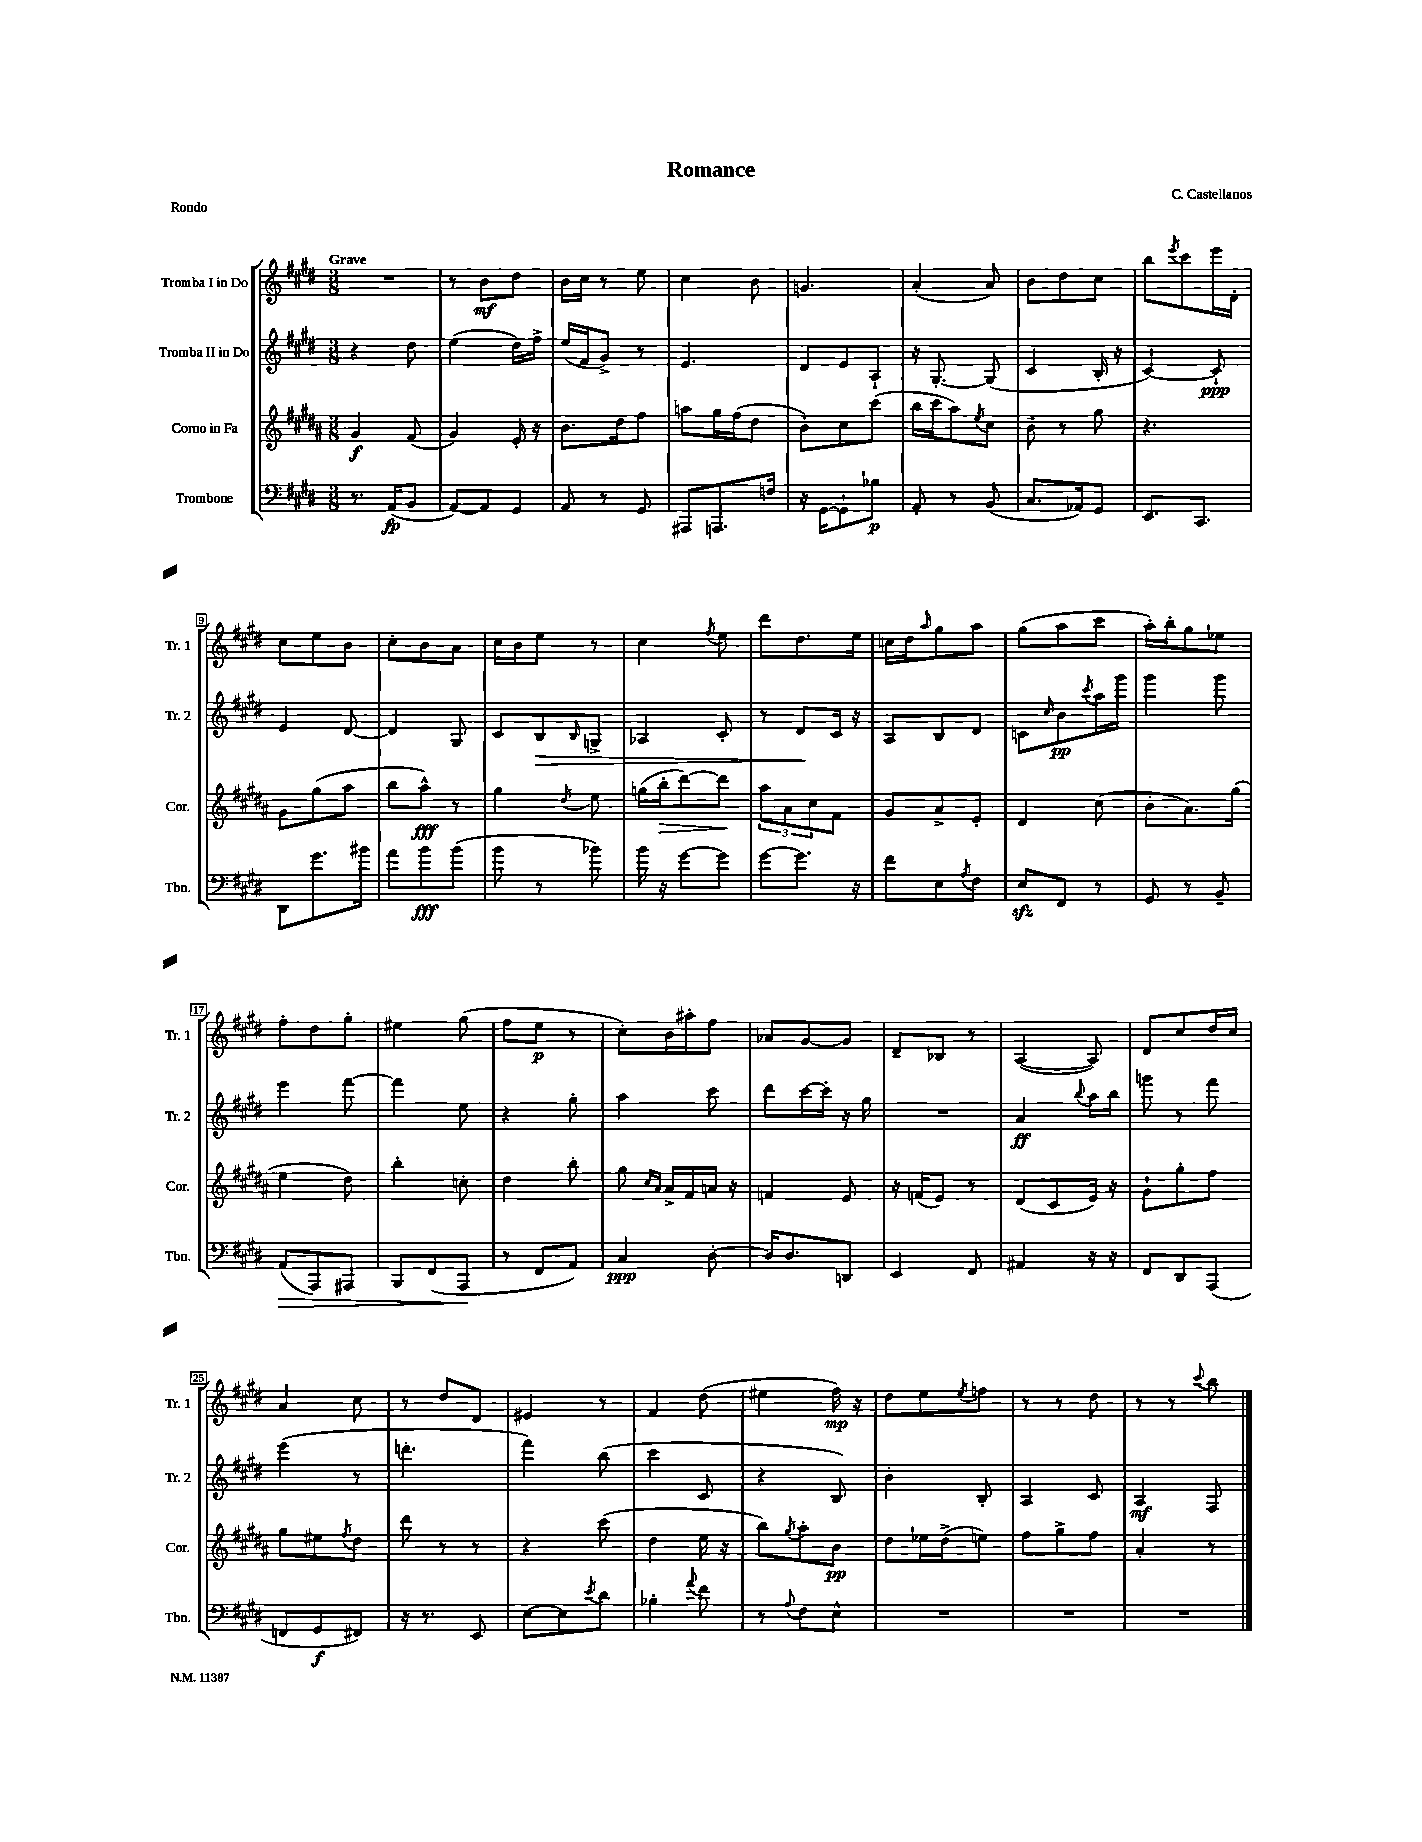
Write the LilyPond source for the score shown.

\header { title = "Romance" composer = "C. Castellanos" piece = "Rondo" }
<<
\new StaffGroup <<
\new Staff = "s0" \with { instrumentName = "Tromba I in Do" shortInstrumentName = "Tr. 1" } {
    \clef treble \key e \major \numericTimeSignature \time 3/8 \tempo "Grave"
    R4. |
    r8 b'8\mf dis''8 |
    b'16 cis''16 r8 e''8 |
    cis''4 b'8 |
    g'4. |
    a'4-.( a'8) |
    b'8 dis''8 cis''8 |
    b''8 \acciaccatura { e'''8 } cis'''8 e'''16 dis'16-. |
    cis''8 e''8 b'8 |
    cis''8-. b'8 a'8 |
    cis''16 b'16 e''8 r8 |
    cis''4 \acciaccatura { fis''8 } e''8 |
    dis'''8 dis''8. e''16 |
    c''16 dis''16 \grace { a''16 } gis''8 a''8 |
    gis''8( a''8 cis'''8 |
    a''16-.) b''16-. gis''8 ees''8 |
    fis''8-. dis''8 gis''8-. |
    eis''4 gis''8( |
    fis''8 e''8\p r8 |
    cis''8-.) b'16 ais''16-. fis''8 |
    aes'8 gis'8~ gis'8 |
    dis'8-- bes8 r8 |
    a4~( a8) |
    dis'8 cis''8 dis''16 cis''16 |
    a'4 cis''8 |
    r8 dis''8 dis'8 |
    eis'4 r8 |
    fis'4 dis''8( |
    eis''4 fis''16\mp) r16 |
    dis''8 e''8 \acciaccatura { e''8 } f''8 |
    r8 r8 dis''8 |
    r8 r8 \appoggiatura { cis'''8 } b''8 \bar "|." |
}
\new Staff = "s1" \with { instrumentName = "Tromba II in Do" shortInstrumentName = "Tr. 2" } {
    \clef treble \key e \major \numericTimeSignature \time 3/8
    r4 dis''8 |
    e''4( dis''16) fis''16-> |
    e''16( fis'16 gis'8->) r8 |
    e'4. |
    dis'8 e'8 a8-! |
    r16 gis8.~-. gis8( |
    cis'4 b16-. r16 |
    cis'4~) cis'8-!\ppp |
    e'4 dis'8~ |
    dis'4 gis8 |
    cis'8 b8\> \grace { b16 } g8-> |
    aes4 cis'8-. |
    r8 dis'8\! cis'16 r16 |
    a8 b8 dis'8 |
    c'8 \grace { cis''16 } b'8\pp \acciaccatura { cis'''8 } a''16 gis'''16 |
    gis'''4 gis'''8 |
    e'''4 fis'''8~ |
    fis'''4 e''8 |
    r4 gis''8-. |
    a''4 cis'''8 |
    dis'''8 cis'''16~ cis'''16-. r16 gis''16 |
    R4. |
    a'4\ff \appoggiatura { b''8 } a''16 b''16 |
    g'''8 r8 fis'''8 |
    e'''4( r8 |
    d'''4.-. |
    fis'''4) b''8( |
    cis'''4 cis'8 |
    r4 b8) |
    b'4-. b8-. |
    a4 cis'8 |
    a4\mf fis8 \bar "|." |
}
\new Staff = "s2" \with { instrumentName = "Corno in Fa" shortInstrumentName = "Cor." } {
    \clef treble \key b \major \numericTimeSignature \time 3/8
    gis'4\f fis'8( |
    gis'4) e'16-. r16 |
    b'8. dis''16 fis''8 |
    a''8 gis''16 fis''16( dis''8 |
    b'8-.) cis''8 cis'''8( |
    b''16 cis'''16 ais''8) \acciaccatura { e''8 } cis''8 |
    b'8-- r8 gis''8 |
    r4. |
    gis'8 gis''8( ais''8 |
    b''8 ais''8-^\fff) r8 |
    gis''4 \acciaccatura { dis''8 } e''8 |
    g''16( b''16-.\> dis'''8~) dis'''8\! |
    \tuplet 3/2 { ais''8 ais'8 cis''8 } fis'8 |
    gis'8 ais'8-> e'8-. |
    dis'4 cis''8( |
    b'8-. ais'8.) gis''16( |
    e''4 dis''8) |
    b''4-. c''8-. |
    dis''4 b''8-. |
    gis''8 \grace { cis''16 ais'16 } ais'16-> fis'16 a'16 r16 |
    f'4 e'8 |
    r16 f'16( e'8) r8 |
    dis'8( cis'8 e'16) r16 |
    gis'8-! gis''8-. fis''8 |
    gis''8 eis''8 \acciaccatura { fis''8 } dis''8 |
    dis'''8 r8 r8 |
    r4 cis'''8( |
    dis''4 e''16 r16 |
    b''8) \acciaccatura { gis''8 } ais''8-. b'8\pp |
    dis''8 ees''16 dis''16->( e''8) |
    fis''8 gis''8-> fis''8 |
    ais'4-. r8 \bar "|." |
}
\new Staff = "s3" \with { instrumentName = "Trombone" shortInstrumentName = "Tbn." } {
    \clef bass \key e \major \numericTimeSignature \time 3/8
    r8. a,16\fp( b,8 |
    a,8~) a,8 gis,8 |
    a,8 r8 gis,8 |
    ais,,8 a,,8. f16 |
    r16 gis,16~ gis,8-! bes8\p |
    a,8-. r8 b,8( |
    cis8. aes,16) gis,8 |
    e,8. cis,8. |
    dis,8 gis'8. bis'16 |
    a'8 b'8\fff b'8( |
    b'8 r8 bes'8) |
    b'16 r16 gis'8~ gis'8 |
    gis'8~ gis'8. r16 |
    fis'8 e8 \acciaccatura { a8 } fis8 |
    e8\sfz fis,8 r8 |
    gis,8 r8 b,8-- |
    a,8\>( a,,8) ais,,8 |
    b,,8 fis,8( a,,8\! |
    r8 fis,8 a,8) |
    cis4\ppp dis8~-. |
    dis16 dis8. d,8 |
    e,4 fis,8 |
    ais,4 r16 r16 |
    fis,8 dis,8 a,,8( |
    f,8 gis,8\f fis,8) |
    r16 r8. e,8 |
    e8~ e8 \acciaccatura { e'8 } dis'8 |
    bes4-. \appoggiatura { a'8 } fis'8 |
    r8 \appoggiatura { a8 } fis8 e8-^ |
    R4. |
    R4. |
    R4. \bar "|." |
}
>>
>>
\layout { \context { \Score \override BarNumber.stencil = #(make-stencil-boxer 0.1 0.3 ly:text-interface::print) } }
